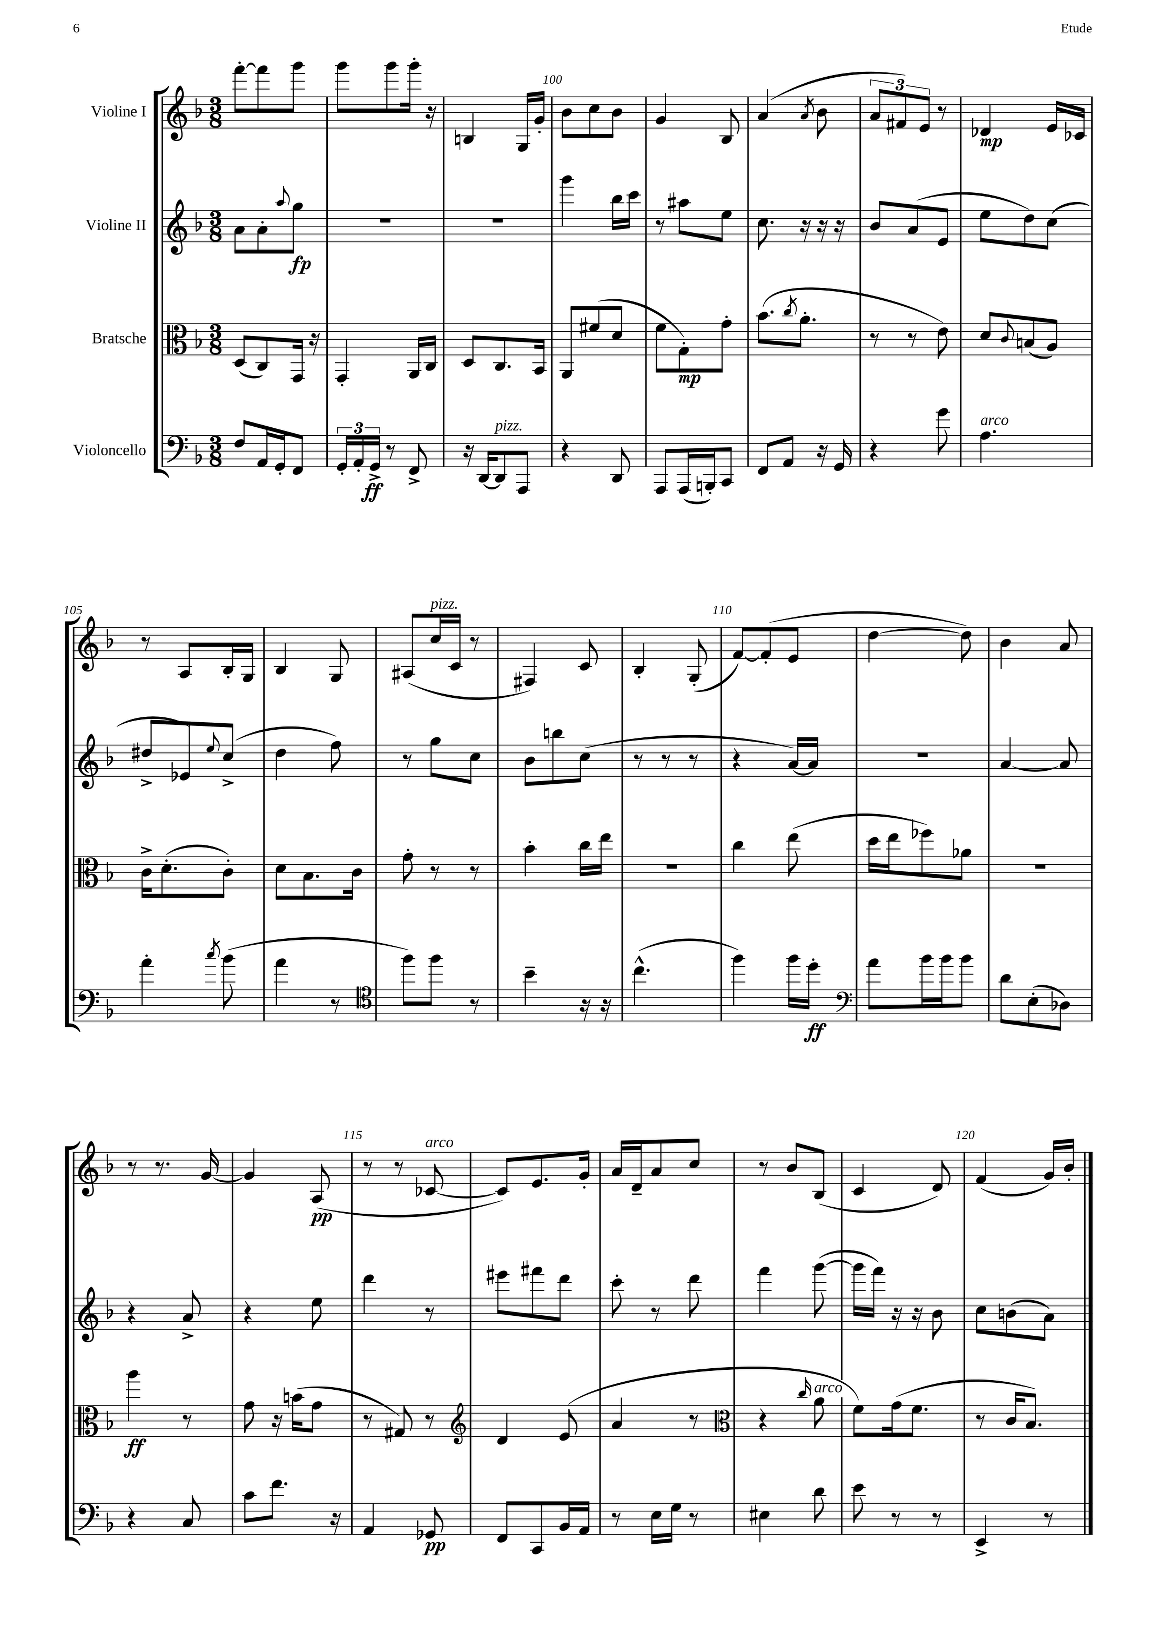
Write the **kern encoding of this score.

**kern	**dynam	**kern	**dynam	**kern	**dynam	**kern	**dynam
*part4	*part4	*part3	*part3	*part2	*part2	*part1	*part1
*staff4	*staff4	*staff3	*staff3	*staff2	*staff2	*staff1	*staff1
*I"Violoncello	*	*I"Bratsche	*	*I"Violine II	*	*I"Violine I	*
*clefF4	*	*clefC3	*	*clefG2	*	*clefG2	*
*k[b-]	*	*k[b-]	*	*k[b-]	*	*k[b-]	*
*M3/8	*	*M3/8	*	*M3/8	*	*M3/8	*
=97	=97	=97	=97	=97	=97	=97	=97
8F/L	.	(8D/L	.	8a\L	.	[8fff'\L	.
16AA/L	.	8C/)	.	8a'\	.	8fff\]	.
16GG'/J	.	.	.	.	.	.	.
.	.	.	.	8qqaa/	.	.	.
8FF/J	.	16GG/Jk	.	8gg\J	fp	8ggg\J	.
.	.	16r	.	.	.	.	.
=98	=98	=98	=98	=98	=98	=98	=98
24GG'/LL	.	4GG'/	.	4.r	.	8ggg\L	.
24AA'/	.	.	.	.	.	.	.
24GG^/JJ	ff	.	.	.	.	.	.
8r	.	.	.	.	.	8ggg\	.
8FF^/	.	16AA/LL	.	.	.	16ggg'\Jk	.
.	.	16C/JJ	.	.	.	16r	.
=99	=99	=99	=99	=99	=99	=99	=99
16r	.	8D/L	.	4.r	.	4Bn/	.
[16DD/KL	.	.	.	.	.	.	.
!LO:TX:a:i:t=pizz.	!	!	!	!	!	!	!
8DD/]	.	8.C/	.	.	.	.	.
8AAA/J	.	.	.	.	.	16G/LL	.
.	.	16BB-/Jk	.	.	.	16g'/JJ	.
=100	=100	=100	=100	=100	=100	=100	=100
4r	.	8AA/L	.	4ggg\	.	8b-\L	.
.	.	(8f#X/	.	.	.	8cc\	.
8DD/	.	8d/J	.	16bb-\LL	.	8b-\J	.
.	.	.	.	16ccc\JJ	.	.	.
=101	=101	=101	=101	=101	=101	=101	=101
8AAA/L	.	8f\L	.	8r	.	4g/	.
(16AAA/L	.	8G'\)	mp	8aa#X\L	.	.	.
16BBBn'/J)	.	.	.	.	.	.	.
8CC/J	.	8g'\J	.	8ee\J	.	8B-/	.
=102	=102	=102	=102	=102	=102	=102	=102
8FF/L	.	(8.b-\L	.	8.cc\	.	(4a/	.
8AA/J	.	.	.	.	.	.	.
.	.	8qcc/	.	.	.	.	.
.	.	8.a'\J	.	16r	.	.	.
.	.	.	.	.	.	8qa/	.
16r	.	.	.	16r	.	8b-\	.
16GG/	.	.	.	16r	.	.	.
=103	=103	=103	=103	=103	=103	=103	=103
4r	.	8r	.	8b-/L	.	12a/L	.
.	.	.	.	.	.	12f#X/)	.
.	.	8r	.	(8a/	.	.	.
.	.	.	.	.	.	12e/J	.
8g\	.	8e\)	.	8e/J	.	8r	.
=104	=104	=104	=104	=104	=104	=104	=104
!LO:TX:a:i:t=arco	!	!	!	!	!	!	!
4.A\	.	8d/L	.	8ee\L	.	4d-X/	mp
.	.	8qqc/	.	.	.	.	.
.	.	(8Bn/	.	8dd\)	.	.	.
.	.	8A/J)	.	(8cc\J	.	16e/LL	.
.	.	.	.	.	.	16c-X/JJ	.
!!LO:LB:g=z
=105	=105	=105	=105	=105	=105	=105	=105
4a'\	.	16c^\KL	.	8dd#X^/L	.	8r	.
.	.	(8.d'\	.	.	.	.	.
.	.	.	.	8e-X/)	.	8A/L	.
8qcc/	.	.	.	8qqee/	.	.	.
(8b-\	.	8c'\J)	.	(8cc^/J	.	16B-'/L	.
.	.	.	.	.	.	16G/JJ	.
=106	=106	=106	=106	=106	=106	=106	=106
4a\	.	8d\L	.	4dd\	.	4B-/	.
.	.	8.B-\	.	.	.	.	.
8r	.	.	.	8ff\)	.	8G/	.
.	.	16c\Jk	.	.	.	.	.
=107	=107	=107	=107	=107	=107	=107	=107
*clefC4	*	*	*	*	*	*	*
8ff\L)	.	8g'\	.	8r	.	(8A#X/L	.
!	!	!	!	!	!	!LO:TX:a:i:t=pizz.	!
8ff\J	.	8r	.	8gg\L	.	16cc/L	.
.	.	.	.	.	.	16c/JJ	.
8r	.	8r	.	8cc\J	.	8r	.
=108	=108	=108	=108	=108	=108	=108	=108
4b-~\	.	4b-'\	.	8b-\L	.	4F#X/)	.
.	.	.	.	8bbn\	.	.	.
16r	.	16cc\LL	.	(8cc\J	.	8c/	.
16r	.	16ee\JJ	.	.	.	.	.
=109	=109	=109	=109	=109	=109	=109	=109
(4.cc^^\	.	4.r	.	8r	.	4B-'/	.
.	.	.	.	8r	.	.	.
.	.	.	.	8r	.	(8G'/	.
=110	=110	=110	=110	=110	=110	=110	=110
4ff\)	.	4cc\	.	4r	.	[8f/L)	.
.	.	.	.	.	.	(8f'/]	.
16ff\LL	.	(8ee\	.	[16a/LL)	.	8e/J	.
16dd'\JJ	ff	.	.	16a/JJ]	.	.	.
=111	=111	=111	=111	=111	=111	=111	=111
*clefF4	*	*	*	*	*	*	*
8a\L	.	16dd\LL	.	4.r	.	[4dd\	.
.	.	16ee\J	.	.	.	.	.
16b-\L	.	8ff-X\)	.	.	.	.	.
16b-\J	.	.	.	.	.	.	.
8b-\J	.	8a-X\J	.	.	.	8dd\])	.
=112	=112	=112	=112	=112	=112	=112	=112
8d\L	.	4.r	.	[4a/	.	4b-\	.
(8E'\	.	.	.	.	.	.	.
8D-X\J)	.	.	.	8a/]	.	8a/	.
!!LO:LB:g=z
=113	=113	=113	=113	=113	=113	=113	=113
4r	.	4aa\	ff	4r	.	8r	.
.	.	.	.	.	.	8.r	.
8C/	.	8r	.	8a^/	.	.	.
.	.	.	.	.	.	[16g/	.
=114	=114	=114	=114	=114	=114	=114	=114
8c\L	.	8g\	.	4r	.	4g/]	.
8.f\J	.	16r	.	.	.	.	.
.	.	(16bn\KL	.	.	.	.	.
.	.	8g\J	.	8ee\	.	(8A/	pp
16r	.	.	.	.	.	.	.
=115	=115	=115	=115	=115	=115	=115	=115
4AA/	.	8r	.	4ddd\	.	8r	.
.	.	8G#X/)	.	.	.	8r	.
!	!	!	!	!	!	!LO:TX:a:i:t=arco	!
8GG-X/	pp	8r	.	8r	.	[8c-X/	.
=116	=116	=116	=116	=116	=116	=116	=116
*	*	*clefG2	*	*	*	*	*
8FF/L	.	4d/	.	8eee#X\L	.	8c-/L])	.
8CC/	.	.	.	8fff#X\	.	8.e/	.
16BB-/L	.	(8e/	.	8ddd\J	.	.	.
16AA/JJ	.	.	.	.	.	16g'/Jk	.
=117	=117	=117	=117	=117	=117	=117	=117
8r	.	4a/	.	8ccc'\	.	16a/LL	.
.	.	.	.	.	.	16d~/J	.
16E\LL	.	.	.	8r	.	8a/	.
16G\JJ	.	.	.	.	.	.	.
8r	.	8r	.	8ddd\	.	8cc/J	.
=118	=118	=118	=118	=118	=118	=118	=118
*	*	*clefC3	*	*	*	*	*
4E#X\	.	4r	.	4fff\	.	8r	.
.	.	.	.	.	.	8b-/L	.
.	.	16qqcc/	.	.	.	.	.
!	!	!LO:TX:a:i:t=arco	!	!	!	!	!
8d\	.	8a\	.	([8ggg\	.	(8B-/J	.
=119	=119	=119	=119	=119	=119	=119	=119
8e\	.	8f\L)	.	16ggg\LL]	.	4c/	.
.	.	.	.	16fff\JJ)	.	.	.
8r	.	(16g\k	.	16r	.	.	.
.	.	8.f\J	.	16r	.	.	.
8r	.	.	.	8b-\	.	8d/)	.
=120	=120	=120	=120	=120	=120	=120	=120
4EE^/	.	8r	.	8cc\L	.	(4f/	.
.	.	16c/KL	.	(8bn\	.	.	.
.	.	8.B-/J)	.	.	.	.	.
8r	.	.	.	8a\J)	.	16g/LL)	.
.	.	.	.	.	.	16b-'/JJ	.
==	==	==	==	==	==	==	==
*-	*-	*-	*-	*-	*-	*-	*-
